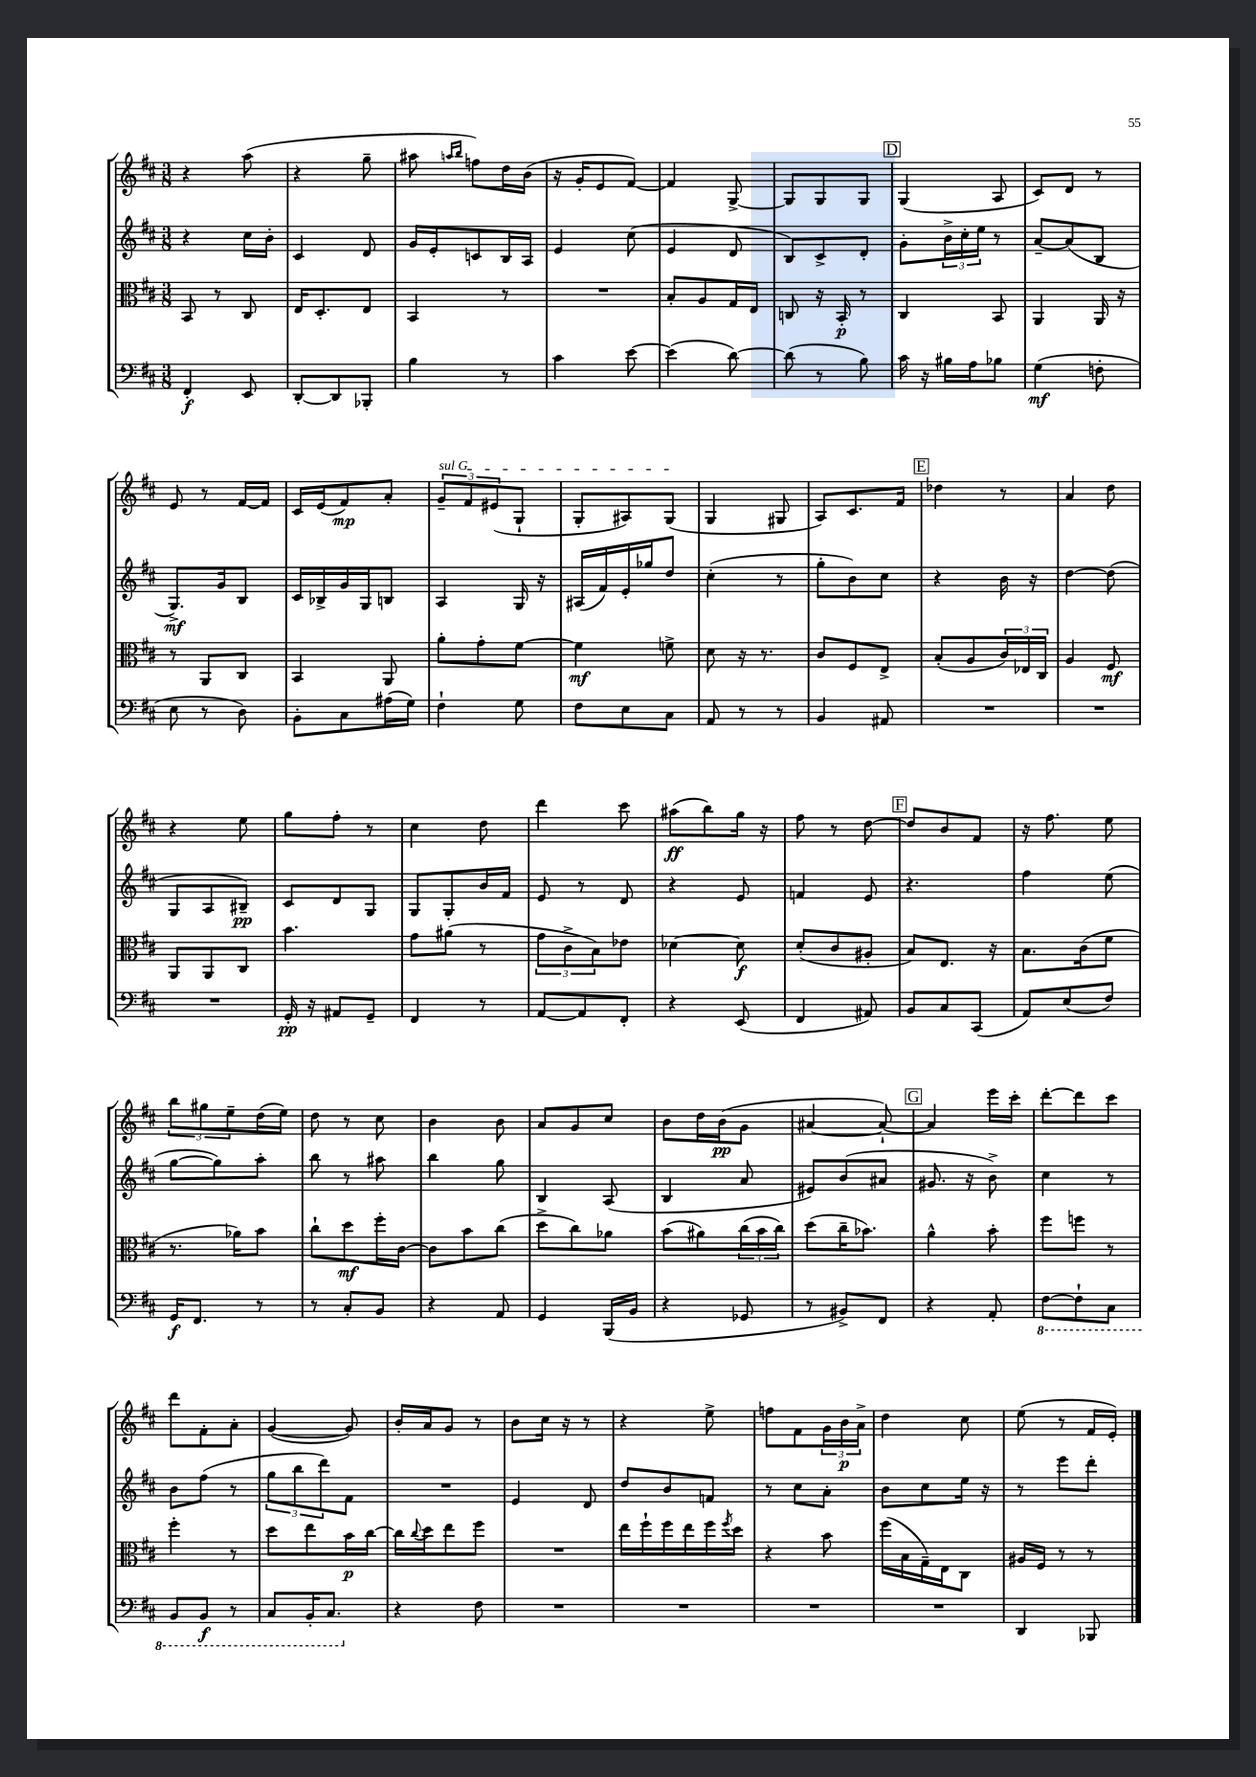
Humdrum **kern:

**kern	**kern	**kern	**kern
*staff4	*staff3	*staff2	*staff1
*clefF4	*clefC3	*clefG2	*clefG2
*k[f#c#]	*k[f#c#]	*k[f#c#]	*k[f#c#]
*M3/8	*M3/8	*M3/8	*M3/8
4FF#'/	8BB/	4r	4r
.	8r	.	.
8EE/	8C#/	16cc#\LL	(8aa\
.	.	16b'\JJ	.
=	=	=	=
[8DD'/L	16E/LK	4c#/	4r
.	8.D'/	.	.
8DD/]	.	.	.
8BBB-'/J	8E/J	8d/	8gg~\
=	=	=	=
4B\	4BB/	16g/LL	8aa#\
.	.	16e'/J	.
.	.	.	16qqaa/LL
.	.	.	16qqbb/JJ
.	.	8c/	8ff\L)
8r	8r	16B/L	16dd\L
.	.	16A/JJ	(16b\JJ
=	=	=	=
4c#\	4.r	4e/	16r
.	.	.	16g'/LK
.	.	.	8e/
[8e\	.	(8cc#\	[8f#/J)
=	=	=	=
(4e\]	8B'/L	4e/	4f#/]
.	8A/	.	.
[8d\)	16G/L	8d/	[8G^/
.	16E/JJ	.	.
=	=	=	=
(8d\]	8C/	8B/L)	8G/]L
8r	16r	8c#^/	8G/
.	16BB'/	.	.
8B\)	8r	8d'/J	8G/J
=	=	=	=
16c#\	4C#/	8g'\L	(4G/
16r	.	.	.
16B#\LL	.	24b^\L	.
.	.	24cc#'\	.
16A\J	.	.	.
.	.	24ee\JJ	.
8B-\J	8BB/	8r	8A/
=	=	=	=
(4G\	4AA/	[8a~/L	8c#/L)
.	.	(8a/]	8d/J
8F'\	16AA/	8B/J	8r
.	16r	.	.
=	=	=	=
8E\	8r	8.G^/L)	8e/
8r	8AA/L	.	8r
.	.	16g/k	.
8D\)	8C#/J	8B/J	[16f#/LL
.	.	.	16f#/]JJ
=	=	=	=
8BB'\L	4BB/	16c#/LL	16c#/LL
.	.	16B-^/	(16e/J
8C#\	.	16g/	8f#/)
.	.	16G/J	.
(16A#\L	8AA/	8B/J	8a'/J
16G\JJ)	.	.	.
=	=	=	=
4F#`\	8a'\L	4A/	12g~/L
.	.	.	12f#/
.	8g'\	.	.
.	.	.	(12e#/
8G\	[8f#\J	16G/	8G`/J
.	.	16r	.
=	=	=	=
8F#\L	4f#\]	(16A#/LL	8G'/L
.	.	16f#/)	.
8E\	.	16e'/	8A#/)
.	.	16gg-/J	.
8C#\J	8f^\	8dd/J	(8G/J
=	=	=	=
8AA/	8d\	(4cc#'\	4G/
8r	16r	.	.
.	8.r	.	.
8r	.	8r	8G#/
=	=	=	=
4BB/	8c#/L	8gg'\L	8A/L)
.	8F#/	8b\)	8.c#/
8AA#/	8E^/J	8cc#\J	.
.	.	.	16f#/Jk
=	=	=	=
4.r	(8B'/L	4r	4dd-\
.	8A/	.	.
.	24c#/L)	16b\	8r
.	24E-/	.	.
.	.	16r	.
.	24C#/JJ	.	.
=	=	=	=
4.r	4A/	[4dd\	4a/
.	8F#/	(8dd\]	8dd\
=	=	=	=
4.r	8AA/L	8G/L	4r
.	8AA/	8A/	.
.	8C#/J	8B#~/J)	8ee\
=	=	=	=
16GG'/	4.b\	8c#/L	8gg\L
16r	.	.	.
8AA#/L	.	8d/	8ff#'\J
8GG~/J	.	8G/J	8r
=	=	=	=
4FF#/	8g\L	8G/L	4cc#\
.	(8a#\J	8G'/	.
8r	8r	16b/L	8dd\
.	.	16f#/JJ	.
=	=	=	=
[8AA/L	12g\L	8e/	4ddd\
.	12c#^\	.	.
8AA/]	.	8r	.
.	12B\)	.	.
8FF#'/J	8e-\J	8d/	8ccc#\
=	=	=	=
4r	[4d-\	4r	(8aa#\L
.	.	.	8bb\)
(8EE/	8d-\]	8e/	16gg\Jk
.	.	.	16r
=	=	=	=
4FF#/	(8d'/L	4f/	8ff#\
.	8c#/	.	8r
8AA#/)	8A#'/J	8e/	[8dd\
=	=	=	=
8BB/L	8B/L)	4.r	8dd/]L
8C#/	8.E/J	.	8b/
(8CC#/J	.	.	8f#/J
.	16r	.	.
=	=	=	=
8AA/L)	8.B\L	4ff#\	16r
.	.	.	8.ff#\
(8E/	.	.	.
.	(16c#\k	.	.
8F#/J)	8f#\J	(8ee\	8ee\
=	=	=	=
16GG/LK	8.r	[8gg\L	12bb\L
8.FF#/J	.	.	.
.	.	.	12gg#\
.	.	8gg\])	.
.	.	.	12ee~\
.	16a-\LK)	.	.
8r	8b\J	8aa'\J	(16dd\L
.	.	.	16ee\JJ)
=	=	=	=
8r	8cc#`\L	8bb\	8dd\
8C#'/L	8dd\	8r	8r
8BB/J	16ff#'\L	8aa#\	8cc#\
.	[16c#\JJ	.	.
=	=	=	=
4r	8c#\]L	4bb\	4b\
.	8b\	.	.
8AA/	(8cc#\J	8gg\	8b\
=	=	=	=
4GG/	8dd^\L	4B/	8a/L
.	8cc#\)	.	8g/
(16BBB/LL	8a-\J	(8A/	8cc#/J
16BB/JJ	.	.	.
=	=	=	=
4r	(8b\L	4B/	8b\L
.	8a#\)	.	16dd\L
.	.	.	(16b\J
8GG-/	(24cc#\L	8a/	8g\J
.	24b\	.	.
.	24cc#\JJ)	.	.
=	=	=	=
8r	(8dd\L	8e#/L)	[4a#/
8BB#^/L)	16cc#~\K	(8b/	.
.	8.b-\J)	.	.
8FF#/J	.	8a#/J	8a#`/_)
=	=	=	=
4r	4a^^\	8.g#/	4a#/]
.	.	16r	.
8AA'/	8b'\	8b^\)	16eee\LL
.	.	.	16ccc#'\JJ
=	=	=	=
[8FF#\L	8ff#\L	4cc#\	[8ddd'\L
8FF#`\]	8ff\J	.	8ddd\]
8CC#\J	8r	8r	8ccc#\J
=	=	=	=
8BBB/L	4ff#'\	8b\L	8ddd\L
8BBB/J	.	(8ff#\J	8f#'\
8r	8r	8r	8a'\J
=	=	=	=
8CC#/L	8dd\L	12gg\L	([4g/
.	.	12bb\	.
16BBB'/K	8ee\	.	.
.	.	12ddd\)	.
8.CC#/J	.	.	.
.	16b\L	8f#\J	8g/])
.	[16cc#\JJ	.	.
=	=	=	=
4r	16cc#\]LL	4.r	16b'/LL
.	8qqcc#/	.	.
.	16dd\J	.	16a/J
.	8ee\	.	8g/J
8F#\	8ff#\J	.	8r
=	=	=	=
4.r	4.r	4e/	8b\L
.	.	.	16cc#\Jk
.	.	.	16r
.	.	8d/	8r
=	=	=	=
4.r	16ee\LL	8dd/L	4r
.	16ff#`\	.	.
.	16ff#\	8b/	.
.	16ee\	.	.
.	16ff#\	8f/J	8ee^\
.	8qff#/	.	.
.	16dd\JJ	.	.
=	=	=	=
4.r	4r	8r	8ff\L
.	.	8cc#\L	8f#\
.	8b\	8a'\J	24g\L
.	.	.	24b\
.	.	.	24a^\JJ
=	=	=	=
4.r	(16ff#\LL	8b\L	4dd\
.	16B\	.	.
.	16G~\)	8cc#\	.
.	16E\J	.	.
.	8C#\J	16ee\Jk	8cc#\
.	.	16r	.
=	=	=	=
4DD/	16A#/LL	8r	(8ee\
.	16F#/JJ	.	.
.	8r	8eee\L	8r
8BBB-/	8r	8ddd'\J	16f#/LL
.	.	.	16e'/JJ)
==	==	==	==
*-	*-	*-	*-
